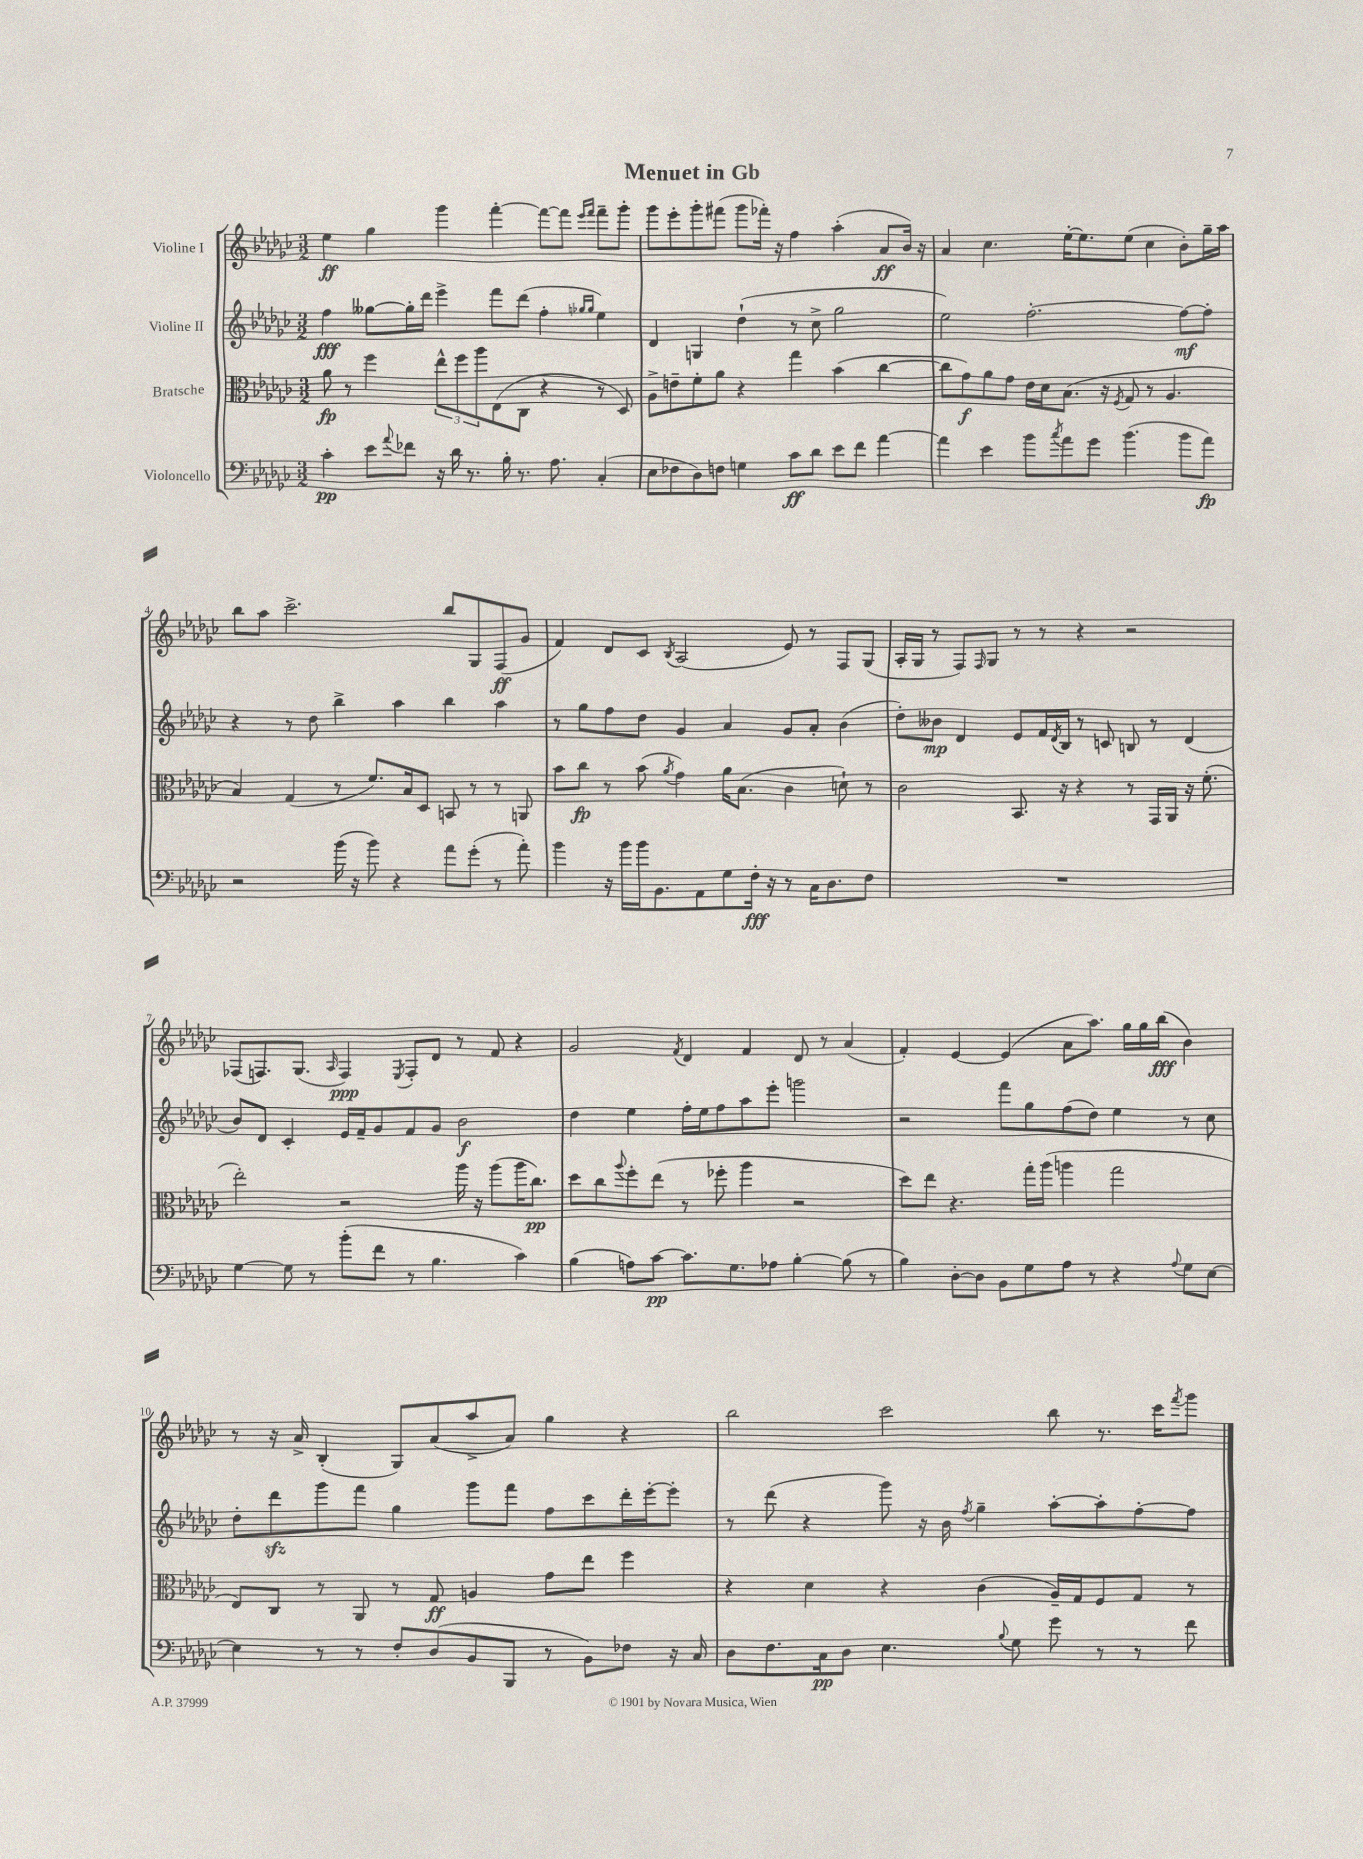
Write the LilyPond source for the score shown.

\header { title = "Menuet in Gb" }
<<
\new StaffGroup <<
\new Staff = "s0" \with { instrumentName = "Violine I" } {
    \clef treble \key ges \major \numericTimeSignature \time 3/2
    ees''4\ff ges''4 ges'''4 f'''4~-. f'''8~ f'''8 \grace { ees'''16 f'''16 } f'''8-- ges'''8-. |
    ges'''8 ees'''8-. ges'''8-. fis'''8( ges'''8 fes'''16-.) r16 f''4 aes''4-.( aes'8\ff bes'16) r16 |
    aes'4 ces''4. ees''16~-. ees''8. ees''8( ces''4 bes'8-.) ges''16-- aes''16 |
    bes''8 aes''8 ces'''2.-> bes''8 ges8 f8\ff( ges'8 |
    f'4) des'8 ces'8 \acciaccatura { bes8 } aes2( ees'8) r8 f8 ges8( |
    aes16-. ges16 r8 f8) \grace { f16 } ges8 r8 r8 r4 r2 |
    fes8( f8.) ges8.( \grace { aes16 } f4\ppp) \acciaccatura { ees8 } f8-. des'8 r8 f'8 r4 |
    ges'2 \acciaccatura { f'8 } des'4 f'4 des'8 r8 aes'4( |
    f'4-.) ees'4~ ees'4( aes'8 aes''8.) ges''16 ges''16 bes''16\fff( bes'4) |
    r8 r16 aes'16-> bes4-.( ges8) aes'8( aes''8-> aes'8) ges''4 r4 |
    bes''2 ces'''2 bes''8 r8. ces'''16 \acciaccatura { f'''8 } ges'''8 \bar "|." |
}
\new Staff = "s1" \with { instrumentName = "Violine II" } {
    \clef treble \key ges \major \numericTimeSignature \time 3/2
    f''4\fff geses''8~ geses''16-. des'''16 ees'''4-> f'''8 des'''8( f''4-. \grace { ges''16 ges''16 } ees''4) |
    des'4 g4 des''4-!( r8 ces''8-> ges''2 |
    ees''2) f''2.~-. f''8~\mf f''8-. |
    r4 r8 des''8 bes''4-> aes''4 bes''4 aes''4 |
    r8 ges''8 f''8 des''8 ges'4 aes'4 ges'8 aes'8-. bes'4( |
    des''8-.) beses'8\mp des'4 ees'8 f'16 \acciaccatura { des'8 } bes16 r8 c'8 b8 r8 des'4( |
    bes'8) des'8 ces'4-. ees'16 f'16-- ges'8 f'8 ges'8 bes'2\f |
    des''4 ees''4 f''16-. ees''16 f''8 aes''8 ees'''8-. g'''2 |
    r2 f'''8 ges''8 f''8( des''8) ees''4 r8 ces''8 |
    des''8-. des'''8\sfz ges'''8 f'''8 ges''4 ges'''8 f'''8 f''8 ces'''8 des'''16-. ees'''16~-. ees'''8-. |
    r8 des'''8( r4 ges'''8) r16 bes'16 \acciaccatura { f''8 } ges''4-- aes''8~-. aes''8-. f''8~-. f''8 \bar "|." |
}
\new Staff = "s2" \with { instrumentName = "Bratsche" } {
    \clef alto \key ges \major \numericTimeSignature \time 3/2
    aes'8\fp r8 f''4 \tuplet 3/2 { ees''8-^ f''8 aes''8 } ees8( ces8 r4 r8 des8) |
    aes8-> e'8-- f'8-. aes'8 r4 ges''4 bes'4( ces''4~ |
    ces''8 ges'8\f) aes'8 ges'8 ees'16 des'16 bes8.( r16 \acciaccatura { f8 } ges8 r8 aes4. |
    bes4) ges4( r8 f'8.) bes16 des8 b,8 r8 r8 a,8 |
    bes'8 ces''8\fp r8 bes'8( \acciaccatura { aes'8 } ges'4) aes'16 bes8.( ces'4 d'8-!) r8 |
    ces'2 bes,8. r16 r4 r8 ges,16 aes,16 r16 f'8.-.( |
    ees''2-.) r2 aes''16 r16 aes''8( aes''16 ces''8.\pp) |
    des''8 ces''8 \appoggiatura { aes''8 } f''8-. ees''8( r8 fes''8-. aes''4 r2 |
    des''8) ees''8 r4. ges''16-. aes''16( a''4 ges''2 |
    ees8) ces8 r8 aes,8 r8 ges8\ff a4 ges'8 ees''8 f''4 |
    r4 des'4 r4 ces'4( aes16--) ges16 f8 ges8 r8 \bar "|." |
}
\new Staff = "s3" \with { instrumentName = "Violoncello" } {
    \clef bass \key ges \major \numericTimeSignature \time 3/2
    ces'4-.\pp ees'8 \appoggiatura { aes'8 } fes'8 r16 des'16 r8. bes16-. r8. aes8. ces4-.( |
    ees8 fes8 des8) f8 g4 ces'8\ff des'8 ees'8 f'8 aes'4~ |
    aes'4 ees'4 bes'8 \acciaccatura { ces''8 } aes'8 ges'8 bes'4.( bes'8 aes'8\fp) |
    r2 bes'16( r16 bes'8) r4 aes'8 ges'8-.( r8 aes'8-.) |
    bes'4 r16 bes'16 bes'16 bes,8. aes,8 ges8 f16-.\fff r16 r8 ces16 des8. f8 |
    R1. |
    ges4~ ges8 r8 bes'8-.( f'8 r8 bes4. ces'4) |
    bes4( a8) ces'8~\pp ces'8. ges8. aes8 bes4~-. bes8( r8 |
    bes4) des8~-. des8 bes,8 ges8 aes8 r8 r4 \appoggiatura { aes8 } ges8 ees8~ |
    ees4 r8 r8 f8-. des8( bes,8 bes,,8 r8 bes,8) fes8 r16 ces16 |
    des8 f8. ces16\pp des8 ees4. \appoggiatura { bes8 } ges8 ges'8 r8 r8 f'8 \bar "|." |
}
>>
>>
